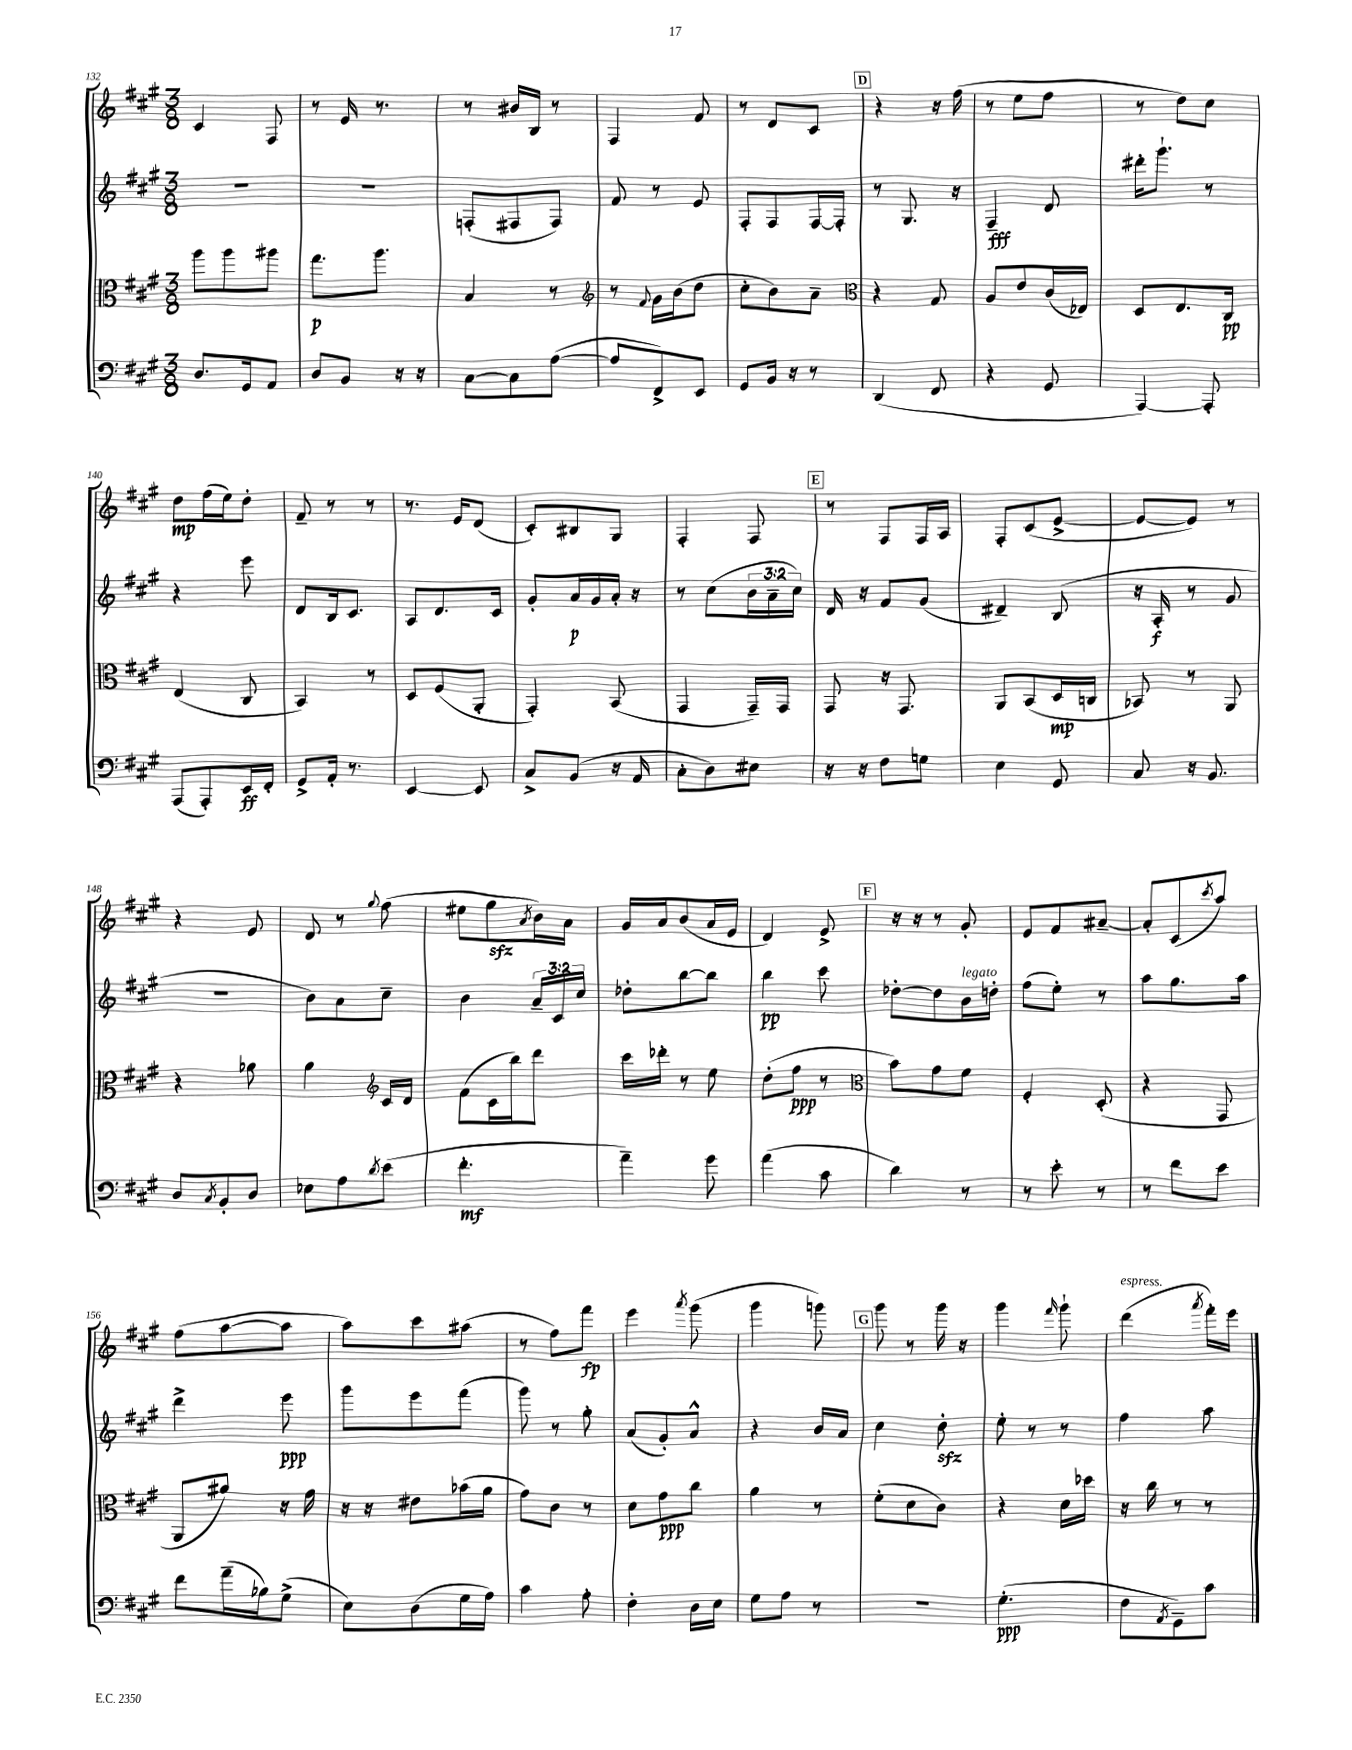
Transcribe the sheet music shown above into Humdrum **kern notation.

**kern	**kern	**kern	**kern
*staff4	*staff3	*staff2	*staff1
*clefF4	*clefC3	*clefG2	*clefG2
*k[f#c#g#]	*k[f#c#g#]	*k[f#c#g#]	*k[f#c#g#]
*M3/8	*M3/8	*M3/8	*M3/8
8.D/L	8aa\L	4.r	4c#/
.	8aa\	.	.
16GG#/k	.	.	.
8AA/J	8aa#\J	.	8F#/
=	=	=	=
8D/L	8.gg#\L	4.r	8r
8BB/J	.	.	16e/
.	8.aa\J	.	8.r
16r	.	.	.
16r	.	.	.
=	=	=	=
[8C#\L	4B/	(8F'/L	8r
8C#\]	.	8F#/	16b#/LL
.	.	.	16B/JJ
([8A\J	8r	8F#/J)	8r
=	=	=	=
*	*clefG2	*	*
8A/]L	8r	8f#/	4F#/
.	8qqf#/	.	.
8FF#^/)	16g#\LL	8r	.
.	(16b\J	.	.
8EE/J	8dd\J	8e/	8f#/
=	=	=	=
8GG#/L	8cc#'\L	8F#'/L	8r
16BB/Jk	8b\)	8F#/	8d/L
16r	.	.	.
8r	8a~\J	[16F#/L	8c#/J
.	.	16F#'/]JJ	.
=	=	=	=
*	*clefC3	*	*
(4DD/	4r	8r	4r
.	.	8.G#/	.
8FF#/	8G#/	.	16r
.	.	16r	(16ff#\
=	=	=	=
4r	8A/L	4F#~/	8r
.	8e/	.	8ee\L
8GG#/	(16c#/L	8d/	8ff#\J
.	16E-/JJ)	.	.
=	=	=	=
[4AAA/)	8D/L	16ddd#'\LK	8r
.	.	8.ggg#`\J	.
.	8.E/	.	8dd\L)
8AAA'/]	.	8r	8cc#\J
.	16C#/Jk	.	.
=	=	=	=
(8AAA/L	(4E/	4r	8dd\L
8AAA'/)	.	.	(16ff#\L
.	.	.	16ee\J)
16EE/L	8C#/	8eee\	8dd'\J
16FF#'/JJ	.	.	.
=	=	=	=
8GG#^/L	4BB/)	8d/L	8f#~/
16AA'/Jk	.	16B/k	8r
8.r	.	8.c#/J	.
.	8r	.	8r
=	=	=	=
[4EE/	8D/L	8A/L	8.r
.	(8F#/	8.d/	.
.	.	.	16e/LK
8EE/]	8AA'/J	.	(8d/J
.	.	16c#/Jk	.
=	=	=	=
8C#^/L	4GG#'/)	8g#'/L	8c#'/L)
(8BB/J	.	16a/L	8B#/
.	.	16g#/	.
16r	(8BB/	16a'/JJ	8G#/J
16AA/	.	16r	.
=	=	=	=
8C#'\L	4GG#/	8r	4F#'/
8D\)	.	(8cc#\L	.
8E#\J	16GG#~/LL)	24b\L	8F#/
.	.	24a~\	.
.	16GG#/JJ	.	.
.	.	24cc#\JJ)	.
=	=	=	=
16r	8GG#/	16d/	8r
16r	.	16r	.
8F#\L	16r	8f#/L	8F#/L
.	8.GG#/	.	.
8G\J	.	(8g#/J	16F#/L
.	.	.	16A/JJ
=	=	=	=
4E\	8AA/L	4d#~/)	8F#'/L
.	(8BB/	.	(8c#/
8GG#/	16D/L	(8B/	[8e^/J
.	16C/JJ	.	.
=	=	=	=
8C#/	8BB-/)	16r	8e/_L
.	.	16A'/	.
16r	8r	8r	8e/]J)
8.BB/	.	.	.
.	8AA/	8g#/	8r
=	=	=	=
8D/L	4r	4.r	4r
8qC#/	.	.	.
8BB'/	.	.	.
8D/J	8a-\	.	8e/
=	=	=	=
8E-\L	4a\	8b\L)	8d/
8A\	.	8a\	8r
*	*clefG2	*	*
8qd/	.	.	8qqgg#/
(8e\J	16c#/LL	8cc#~\J	(8ff#\
.	16d/JJ	.	.
=	=	=	=
4.f#'\	(8f#\L	4b\	8ee#\L
.	16c#\L	.	8gg#\
.	16bb\J)	.	.
.	.	.	8qa/
.	8ddd\J	24a~/LL	16b\L)
.	.	24c#/	.
.	.	.	16a\JJ
.	.	24cc#/JJ	.
=	=	=	=
4a~\)	16ccc#\LL	8dd-'\L	16g#/LL
.	16ddd-'\JJ	.	16a/J
.	8r	[8bb\	(8b/
8g#\	8ee\	8bb\]J	16a/L
.	.	.	16e/JJ
=	=	=	=
(4a\	(8dd'\L	4bb\	4d/)
.	8ff#\J	.	.
8c#\	8r	8ccc#\	8e^/
=	=	=	=
*	*clefC3	*	*
4d\)	8b\L)	[8dd-'\L	16r
.	.	.	16r
.	8g#\	8dd-\]	8r
8r	8f#\J	16b\L	8g#'/
.	.	16dd'\JJ	.
=	=	=	=
8r	4F#'/	(8ff#\L	8e/L
8e'\	.	8ee'\J)	8f#/
8r	(8D'/	8r	[8a#~/J
=	=	=	=
8r	4r	8aa\L	8a#'/]L
8f#\L	.	8.gg#\	(8c#/
.	.	.	8qccc#/
8e\J	8GG#/	.	8aa/J)
.	.	16aa\Jk	.
=	=	=	=
8f#\L	8AA/L	4ddd^\	(8ff#\L
(16a~\L	8a#/J)	.	[8aa\
16B-\J)	.	.	.
(8G#^\J	16r	8eee\	8aa\]J
.	16g#\	.	.
=	=	=	=
8E\L)	16r	8ggg#\L	8aa\L)
.	16r	.	.
(8D\	8e#\L	8eee\	8ccc#\
16G#\L	(16b-\L	(8fff#\J	(8aa#\J
16A\JJ)	16a\JJ	.	.
=	=	=	=
4c#\	8g#\L)	8ggg#\)	8r
.	8c#\J	8r	8ff#\L)
8A'\	8r	8gg#'\	8fff#\J
=	=	=	=
4F#'\	8d\L	(8a/L	4eee\
.	8g#\	8g#'/)	.
.	.	.	8qaaa/
16D\LL	8cc#\J	8a^^/J	(8ggg#\
16E\JJ	.	.	.
=	=	=	=
8G#\L	4a\	4r	4ggg#\
8A\J	.	.	.
8r	8r	16b/LL	8ggg\)
.	.	16a/JJ	.
=	=	=	=
4.r	(8f#'\L	4cc#\	8ggg#\
.	8d\	.	8r
.	8c#\J)	8dd'\	16ggg#\
.	.	.	16r
=	=	=	=
(4.G#'\	4r	8ee'\	4ggg#\
.	.	8r	.
.	.	.	16qqfff#/
.	16d\LL	8r	8ggg#`\
.	16dd-\JJ	.	.
=	=	=	=
8F#\L	16r	4ff#\	(4ddd\
.	16cc#\	.	.
8qAA/	.	.	.
8GG#~\)	8r	.	.
.	.	.	8qaaa/
8c#\J	8r	8aa\	16fff#'\LL)
.	.	.	16eee\JJ
==	==	==	==
*-	*-	*-	*-
